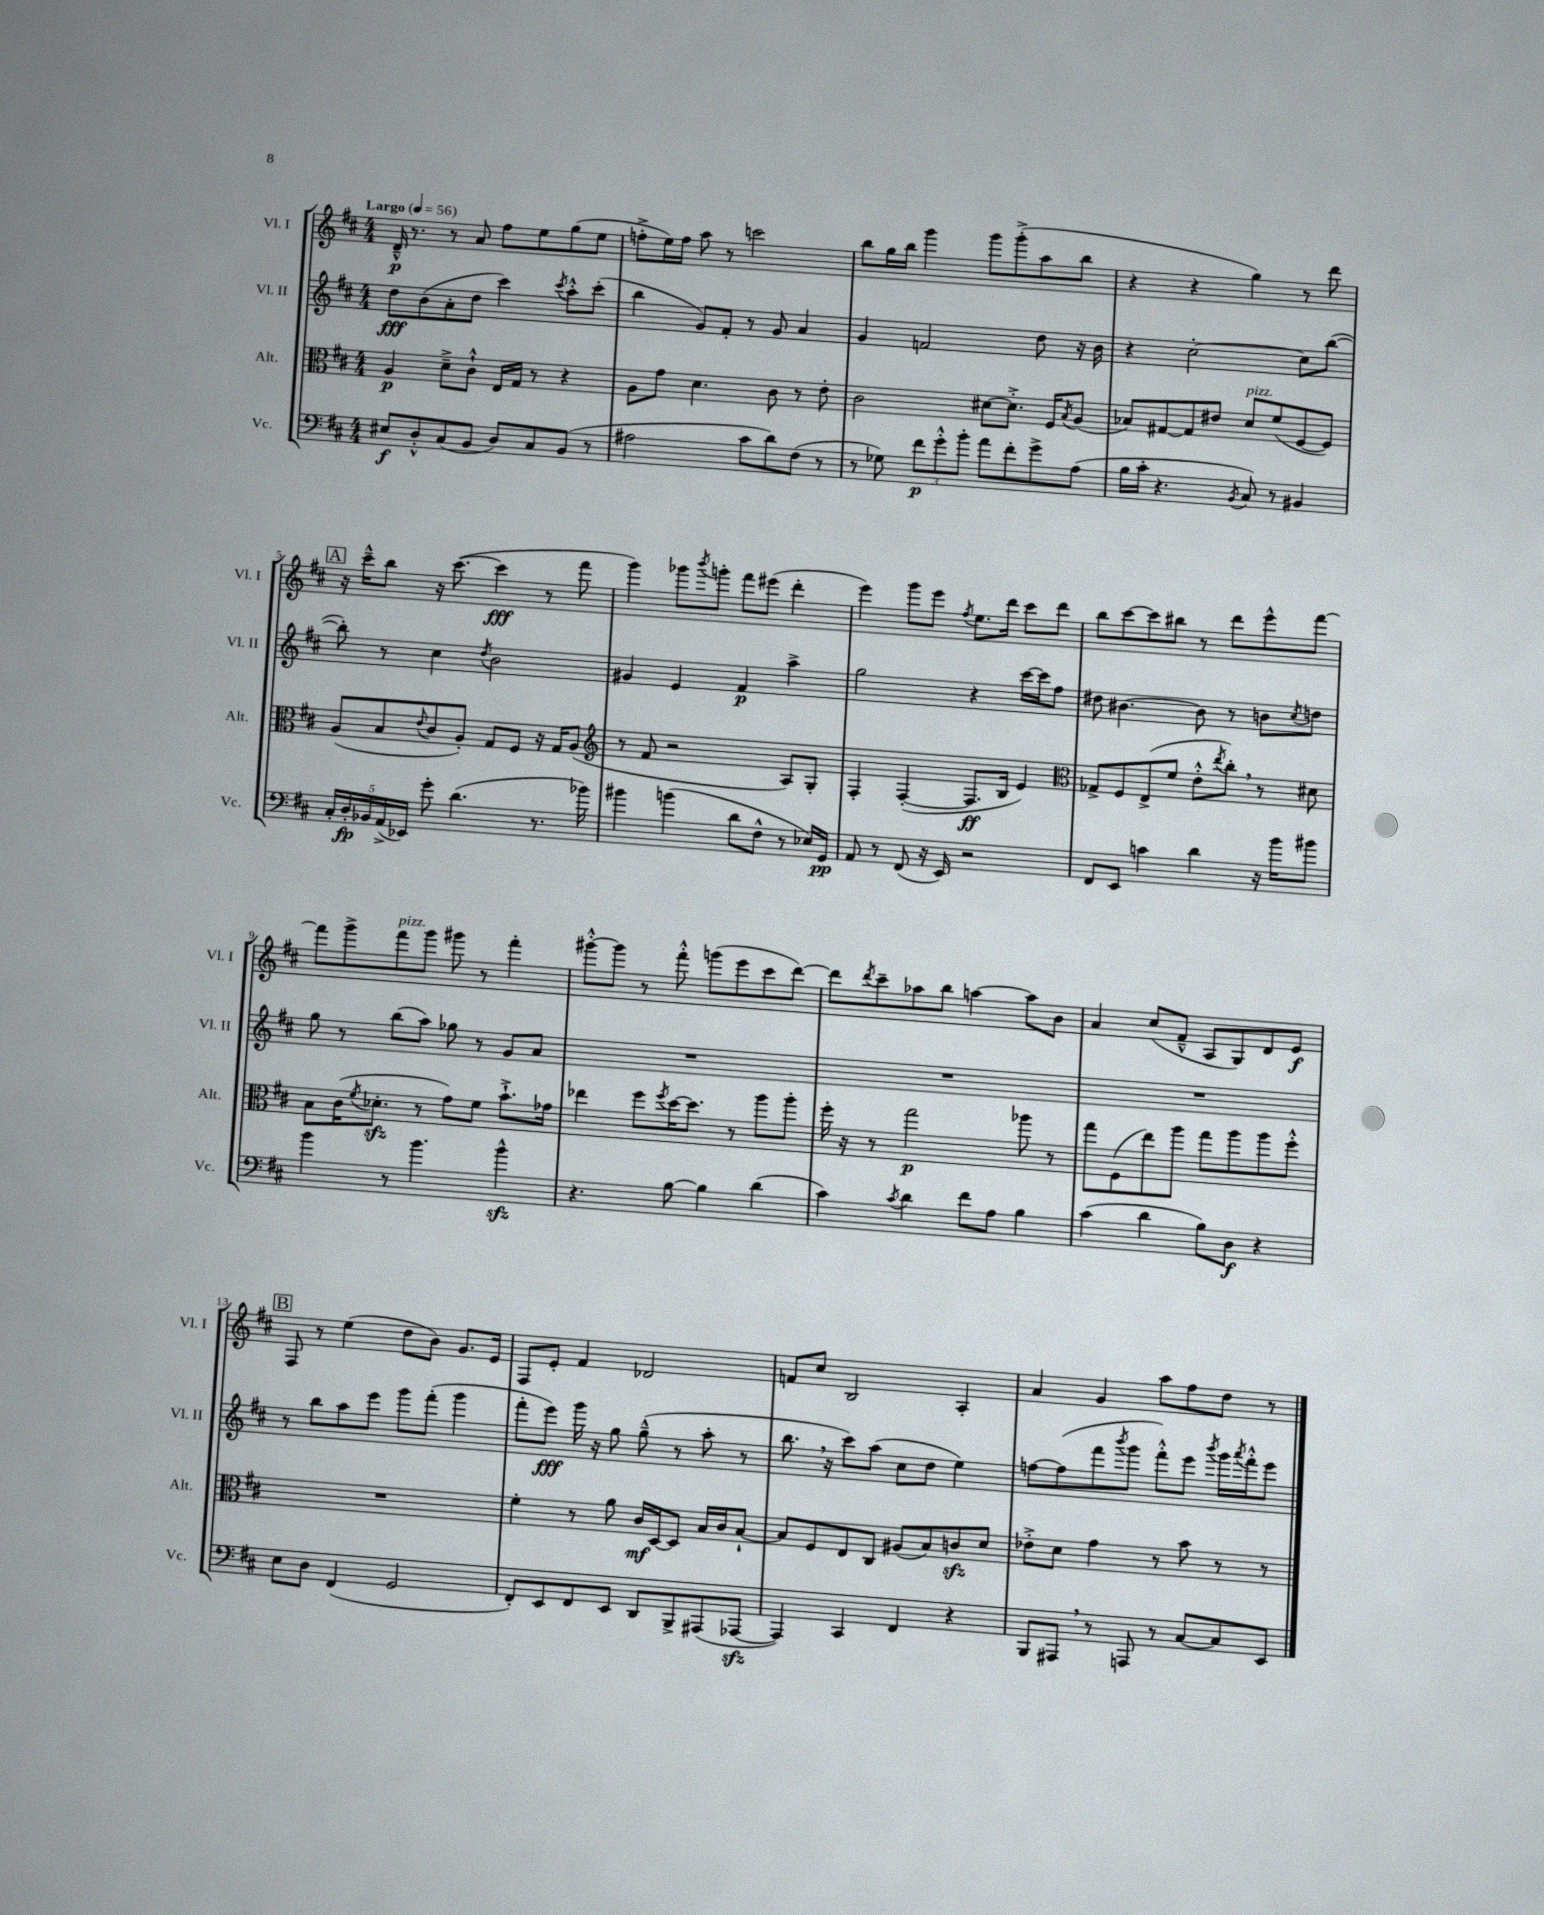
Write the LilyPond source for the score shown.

<<
\new StaffGroup <<
\new Staff = "s0" \with { instrumentName = "Vl. I" shortInstrumentName = "Vl. I" } {
    \clef treble \key d \major \numericTimeSignature \time 4/4 \tempo "Largo" 4 = 56
    d'16---^\p r8. r8 a'8 fis''8 e''8 g''8( e''8 |
    f''8-.-> e''16) f''16 a''8 r8 c'''2 |
    b''8 g''16 b''16 g'''4 g'''8 g'''8-.->( a''8 b''8 |
    r4 r4 g''4) r8 d'''8 |
    \mark \markup { \box "A" } r16 cis'''16---^ b''8 r16 cis'''8.~( cis'''4\fff r8 fis'''8 |
    g'''4) ges'''8 \acciaccatura { b'''8 } g'''8-. fis'''8 eis'''8( d'''4-. |
    e'''4) g'''8 e'''8 \acciaccatura { fis''8 } e''8. d'''16 cis'''8 d'''8 |
    b''8 cis'''8~ cis'''8 bis''8 r8 d'''8 e'''8-^ fis'''8~ |
    fis'''8 g'''8-> fis'''8^\markup { \italic "pizz." } g'''8 gis'''8 r8 fis'''4-. |
    gis'''8~-.-^ gis'''8 r8 fis'''8-.-^ g'''8( e'''8 cis'''8 d'''8~) |
    d'''8 \acciaccatura { d'''8 } cis'''8-- aes''8 b''8 a''4~ a''8 b'8 |
    a'4 cis''8( fis'8---^ a8 g8) d'8 e'8\f |
    \mark \markup { \box "B" } fis8 r8 e''4( d''8 b'8) g'8. e'16 |
    fis8 e'8-. fis'4 des'2 |
    f'8 cis''8 b2 a4-. |
    a'4 g'4 a''8 fis''8 d''8 r8 \bar "|." |
}
\new Staff = "s1" \with { instrumentName = "Vl. II" shortInstrumentName = "Vl. II" } {
    \clef treble \key d \major \numericTimeSignature \time 4/4
    d''8\fff b'8( a'8-. d''8 cis'''4) \acciaccatura { cis'''8 } a''8-.-^ cis'''8-.( |
    b''4 g'8) fis'8-. r8 g'8 a'4 |
    g'4 f'2 d''8 r16 b'16 |
    r4 cis''2~-. cis''8 b''8~( |
    \mark \markup { \box "A" } b''8-.) r8 cis''4 \acciaccatura { d''8 } b'2 |
    gis'4 e'4 fis'4\p a''4-> |
    g''2 r4 cis'''16~ cis'''16 fis''8 |
    dis''8 bis'4.~ bis'8 r8 b'8 \acciaccatura { cis''8 } d''8 |
    g''8 r8 b''8( a''8) ges''8 r8 g'8 a'8 |
    R1 |
    R1 |
    R1 |
    \mark \markup { \box "B" } r8 b''8 a''8 e'''8 g'''8 fis'''8-.( g'''4 |
    fis'''8-. e'''8\fff) g'''16 r16 g''8 g''8---^( r8 a''8-. r8 |
    b''8. \breathe r16 cis'''8) a''8( cis''8 d''8 e''4) |
    f''8~ f''8( fis'''8 \acciaccatura { b'''8 } g'''8 fis'''8-.-^) e'''8 \acciaccatura { b'''8 } g'''16 \acciaccatura { a'''8 } fis'''16-.-^ e'''8 \bar "|." |
}
\new Staff = "s2" \with { instrumentName = "Alt." shortInstrumentName = "Alt." } {
    \clef alto \key d \major \numericTimeSignature \time 4/4
    a4\p d'8---> cis'8-!-^ e16 g16 r8 r4 |
    a8 g'8 d'4. cis'8 r8 e'8-. |
    cis'2 dis'8~ dis'8.-.-> fis16 \acciaccatura { b8 } a8( |
    bes8) gis8~ gis8 eis'8 d'8^\markup { \italic "pizz." } fis'8( fis8~ fis8) |
    \mark \markup { \box "A" } a8( b8 \appoggiatura { e'8 } cis'8 a8-.) g8 fis8 r16 g16 a8( |
    \clef treble r8 fis'8 r2 a8) g8-. |
    fis4-. fis4~-.( fis8.\ff b16 e'4) |
    \clef alto ges8-> fis8 e8->( fis'8 e'8-.-^ \acciaccatura { e''8 } cis''8-.) \breathe r8 dis'8 |
    b8 cis'16( \acciaccatura { fis'8 } des'8.-.\sfz r8 g'8) fis'8 b'8.-!-> ges'16 |
    ees''4 fis''8 \acciaccatura { fis''8 } d''16~ d''8. r8 a''8 a''8-. |
    fis''16-. r16 r8 g''2\p aes''8 r8 |
    g''8 fis8( e''8) a''8 g''8 a''8 a''8 fis''8-.-^ |
    \mark \markup { \box "B" } R1 |
    fis'4-. r8 a'8 cis'16\mf d16~ d8 b16 cis'16 b8~-! |
    b8 fis8 e8 cis8 ais8( b8) c'8\sfz d'8 |
    ees'8-.-> d'8 g'4 r8 b'8 r8 r8 \bar "|." |
}
\new Staff = "s3" \with { instrumentName = "Vc." shortInstrumentName = "Vc." } {
    \clef bass \key d \major \numericTimeSignature \time 4/4
    eis8\f d8-.-^ cis8( b,8 d8) cis8 b,8( r8 |
    ais2 cis'8 d'8) fis8( r8 |
    r8 ges8) \tuplet 3/2 { fis'8\p g'8-.-^ b'8-. } a'8 fis'8-. g'8-> a8( |
    b16 cis'16-. r4. \acciaccatura { b,8 } cis8) r8 bis,4 |
    \mark \markup { \box "A" } \tuplet 5/4 { cis16-. d16-.\fp bes,16 a,16->( ees,16) } g'8-. d'4.( r8. bes'16) |
    bis'4 b'4( d'8 fis8-^ r8 ees16) g,16\pp |
    a,8 r8 fis,8( r16 e,16) r2 |
    fis,8 e,8 c'4 d'4 r16 b'16 bis'8 |
    b'4 r8 b'4. b'4-^\sfz |
    r4. b8~ b4 d'4( |
    cis'4) \acciaccatura { cis'8 } d'4 fis'8 a8 b4 |
    cis'4( d'4 b8) d8\f r4 |
    \mark \markup { \box "B" } e8 d8 fis,4( g,2 |
    fis,8-.) e,8 fis,8 e,8 d,8 b,,8-> ais,,8( aes,,8~\sfz |
    aes,,4) cis,4 fis,4 r4 |
    b,,8 ais,,8 \breathe r8 a,,8 r8 cis8~ cis8 e,8 \bar "|." |
}
>>
>>
